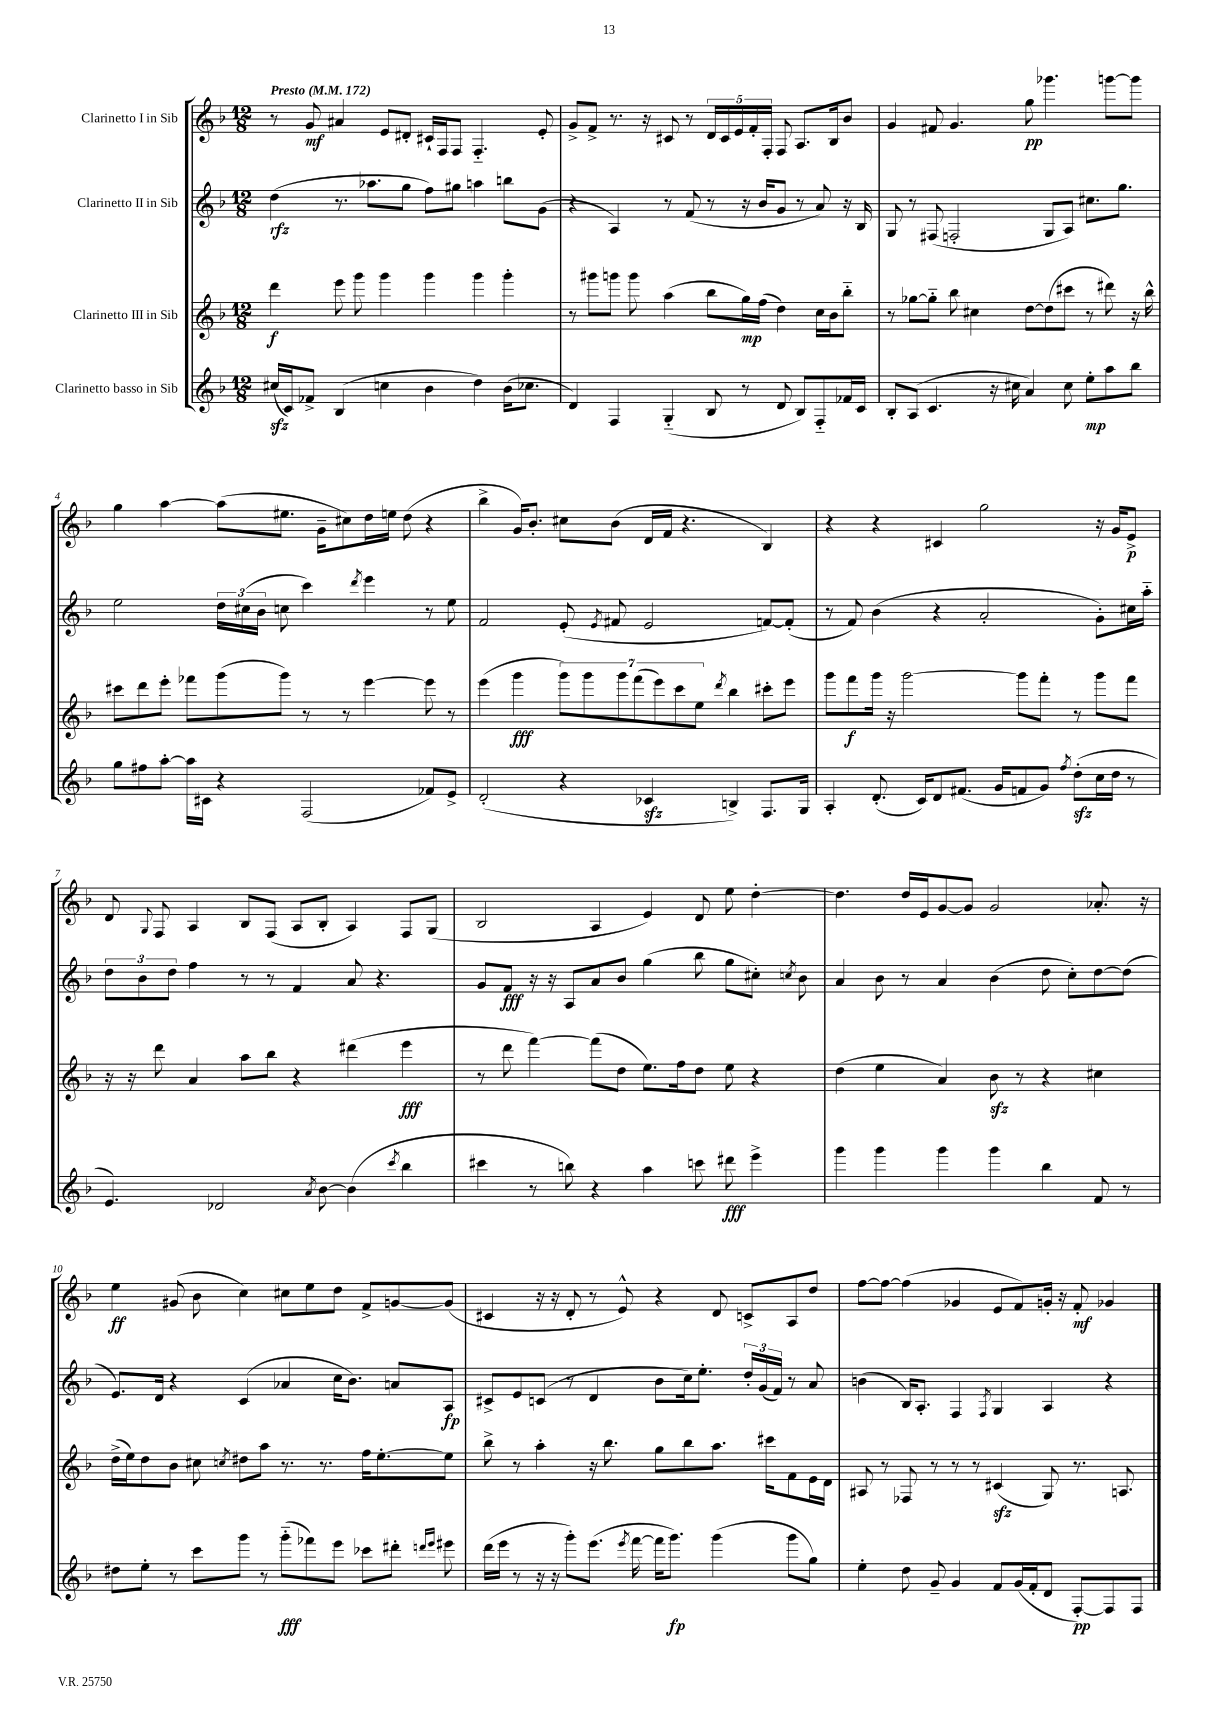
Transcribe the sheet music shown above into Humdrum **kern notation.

**kern	**dynam	**kern	**dynam	**kern	**dynam	**kern	**dynam
*part4	*part4	*part3	*part3	*part2	*part2	*part1	*part1
*staff4	*staff4	*staff3	*staff3	*staff2	*staff2	*staff1	*staff1
*I"Clarinetto basso in Sib	*	*I"Clarinetto III in Sib	*	*I"Clarinetto II in Sib	*	*I"Clarinetto I in Sib	*
*clefG2	*	*clefG2	*	*clefG2	*	*clefG2	*
*k[b-]	*	*k[b-]	*	*k[b-]	*	*k[b-]	*
*M12/8	*	*M12/8	*	*M12/8	*	*M12/8	*
*MM172	*	*MM172	*	*MM172	*	*MM172	*
=1	=1	=1	=1	=1	=1	=1	=1
!	!	!	!	!	!	!LO:TX:a:B:t=Presto	!
(16cc#Xzz/LL	.	4ddd\	f	(4dd\	rfz	8r	.
16c/J)	.	.	.	.	.	.	.
8f-X^/J	.	.	.	.	.	8g/	mf
(4B-/	.	8eee\	.	8.r	.	4a#X/	.
.	.	8ggg\	.	.	.	.	.
.	.	.	.	8.aa-X\L	.	.	.
4ccn\	.	4ggg\	.	.	.	8e/L	.
.	.	.	.	8gg\J	.	8d#X'/J	.
4b-\	.	4ggg\	.	8ff\L)	.	16c#X`/LL	.
.	.	.	.	.	.	16F/J	.
.	.	.	.	8gg#X\J	.	8F/J	.
4dd\)	.	4ggg\	.	4aan\	.	4.F/	.
(16b-\KL	.	4ggg'\	.	8bbn\L	.	.	.
8.cc-X\J	.	.	.	.	.	.	.
.	.	.	.	(8g\J	.	8e'/	.
=2	=2	=2	=2	=2	=2	=2	=2
4d/)	.	8r	.	4r	.	8g^/L	.
.	.	8ggg#X\L	.	.	.	8f^/J	.
4F/	.	8gggn\J	.	4A/)	.	8.r	.
.	.	8ggg\	.	.	.	.	.
.	.	.	.	.	.	16r	.
(4G/	.	(4aa\	.	8r	.	8c#X/	.
.	.	.	.	(8f/	.	8r	.
8B-/	.	8bb-\L	.	8r	.	20d/LL	.
.	.	.	.	.	.	20c#/	.
.	.	.	.	.	.	20e/	.
8r	.	16gg\L)	mp	16r	.	.	.
.	.	.	.	.	.	20f'/	.
.	.	(16ff\JJ	.	16b-/KL	.	.	.
.	.	.	.	.	.	20F'/JJ	.
8d/	.	4dd\)	.	8g/J	.	8F/	.
8B-/L)	.	.	.	8r	.	8.A/L	.
8F/	.	16cc\LL	.	8a/)	.	.	.
.	.	16b-\J	.	.	.	16B-/k	.
16f-X/L	.	8bb-\J	.	16r	.	8b-/J	.
16c/JJ	.	.	.	16B-/	.	.	.
=3	=3	=3	=3	=3	=3	=3	=3
8B-'/L	.	8r	.	8G/	.	4g/	.
(8A/J	.	[8gg-X\L	.	8r	.	.	.
4.c/	.	8gg-\J]	.	(8F#X/	.	8f#X/	.
.	.	8bb-\	.	2Fn'/	.	4.g/	.
.	.	4cc#X\	.	.	.	.	.
16r	.	.	.	.	.	.	.
16cc#X\	.	.	.	.	.	.	.
4a/)	.	[8dd\L	.	.	.	8gg\	pp
.	.	(8dd\]	.	8G/L	.	4.ggg-X\	.
8cc#\	.	8ccc#X\J	.	8A/J)	.	.	.
8ee'\L	mp	8r	.	8.cc#X\L	.	.	.
8aa\	.	8ddd#X\)	.	.	.	[8gggn\L	.
.	.	.	.	8.gg\J	.	.	.
8bb-\J	.	16r	.	.	.	8ggg\J]	.
.	.	16bb-^^\	.	.	.	.	.
!!LO:LB:g=z
=4	=4	=4	=4	=4	=4	=4	=4
8gg\L	.	8ccc#X\L	.	2ee\	.	4gg\	.
8ff#X\	.	8ddd\	.	.	.	.	.
[8aa'\J	.	8eee'\J	.	.	.	[4aa\	.
16aa\LL]	.	8fff-X\L	.	.	.	.	.
16c#X\JJ	.	.	.	.	.	.	.
4r	.	(8ggg\	.	24dd\LL	.	(8aa\L]	.
.	.	.	.	(24cc#X\	.	.	.
.	.	.	.	24b-\JJ	.	.	.
.	.	8ggg\J)	.	8ccn\	.	8.ee#X\J	.
(2F/	.	8r	.	4ccc\)	.	.	.
.	.	.	.	.	.	16g~\KL	.
.	.	8r	.	.	.	8cc#X\)	.
.	.	.	.	8qddd/	.	.	.
.	.	[4eee\	.	4eee\	.	16dd\L	.
.	.	.	.	.	.	16een\JJ	.
.	.	.	.	.	.	(8dd\	.
8f-X/L)	.	8eee\]	.	8r	.	4r	.
8e^/J	.	8r	.	8ee\	.	.	.
=5	=5	=5	=5	=5	=5	=5	=5
(2d'/	.	(4eee\	.	2f/	.	4bb-^\	.
.	.	4ggg\	fff	.	.	16g/KL)	.
.	.	.	.	.	.	8.b-'/J	.
4r	.	14ggg\L)	.	(8e'/	.	8cc#X\L	.
.	.	14ggg\	.	.	.	.	.
.	.	.	.	8qe/	.	.	.
.	.	.	.	8f#X/	.	(8b-\J	.
.	.	14ggg\	.	.	.	.	.
.	.	(14fff\	.	.	.	.	.
4c-Xzz/	.	.	.	2e/	.	16d/LL	.
.	.	14eee\)	.	.	.	.	.
.	.	.	.	.	.	16f/JJ	.
.	.	14ccc\	.	.	.	.	.
.	.	.	.	.	.	4.r	.
.	.	14ee\J	.	.	.	.	.
.	.	8qddd/	.	.	.	.	.
4Bn^/)	.	4bb-\	.	.	.	.	.
8.F/L	.	8ccc#X'\L	.	[8fn/L)	.	4B-/)	.
.	.	8eee\J	.	(8f'/J]	.	.	.
16G/Jk	.	.	.	.	.	.	.
=6	=6	=6	=6	=6	=6	=6	=6
4A'/	.	8ggg\L	.	8r	.	4r	.
.	.	8fff\	f	8f/)	.	.	.
(8.d'/	.	16ggg\Jk	.	(4b-\	.	4r	.
.	.	16r	.	.	.	.	.
.	.	[2ggg\	.	.	.	.	.
16c/KL)	.	.	.	.	.	.	.
8d/	.	.	.	4r	.	4c#X/	.
(8.f#X/J	.	.	.	.	.	.	.
.	.	.	.	2a'/	.	2gg\	.
16g/KL	.	.	.	.	.	.	.
8fn/	.	8ggg\L]	.	.	.	.	.
8g/J)	.	8fff'\J	.	.	.	.	.
8qff/	.	.	.	.	.	.	.
(8ddzz'\L	.	8r	.	.	.	.	.
16cc\L	.	8ggg\L	.	8g'\L)	.	16r	.
16dd\JJ	.	.	.	.	.	16g/KL	.
8r	.	8fff\J	.	16cc#X\L	.	8e^/J	p
.	.	.	.	16aa\JJ	.	.	.
!!LO:LB:g=z
=7	=7	=7	=7	=7	=7	=7	=7
4.e/)	.	16r	.	12dd\L	.	8d/	.
.	.	16r	.	.	.	.	.
.	.	.	.	12b-\	.	.	.
.	.	.	.	.	.	8qqG/	.
.	.	8ddd\	.	.	.	8F/	.
.	.	.	.	12dd\J	.	.	.
.	.	4a/	.	4ff\	.	4A/	.
2d-X/	.	.	.	.	.	.	.
.	.	8aa\L	.	8r	.	8B-/L	.
.	.	8bb-\J	.	8r	.	(8F/J	.
.	.	4r	.	4f/	.	8A/L	.
8qa/	.	.	.	.	.	.	.
[8b-\	.	.	.	.	.	8B-'/J	.
(4b-\]	.	(4ddd#X\	.	8a/	.	4A/)	.
.	.	.	.	4.r	.	.	.
8qccc/	.	.	.	.	.	.	.
4bb-\	.	4eee\	fff	.	.	8F/L	.
.	.	.	.	.	.	(8G/J	.
=8	=8	=8	=8	=8	=8	=8	=8
4ccc#X\	.	8r	.	8g/L	.	2B-/	.
.	.	8ddd\	.	8f/J	fff	.	.
8r	.	[4fff\)	.	16r	.	.	.
.	.	.	.	16r	.	.	.
8bbn\)	.	.	.	8A/L	.	.	.
4r	.	(8fff\L]	.	8a/	.	4A/	.
.	.	8dd\J	.	8b-/J	.	.	.
4aa\	.	8.ee\L)	.	(4gg\	.	4e/)	.
.	.	16ff\k	.	.	.	.	.
8cccn\	.	8dd\J	.	8bb-\	.	8d/	.
8ddd#X\	fff	8ee\	.	8gg\L	.	8ee\	.
4eee^\	.	4r	.	8cc#X'\J)	.	[4dd'\	.
.	.	.	.	8qccn/	.	.	.
.	.	.	.	8b-\	.	.	.
=9	=9	=9	=9	=9	=9	=9	=9
4ggg\	.	(4dd\	.	4a/	.	4.dd\]	.
4ggg\	.	4ee\	.	8b-\	.	.	.
.	.	.	.	8r	.	16dd/LL	.
.	.	.	.	.	.	16e/J	.
4ggg\	.	4a/)	.	4a/	.	[8g/	.
.	.	.	.	.	.	8g/J]	.
4ggg\	.	8b-zz\	.	(4b-\	.	2g/	.
.	.	8r	.	.	.	.	.
4bb-\	.	4r	.	8dd\	.	.	.
.	.	.	.	8cc'\L)	.	.	.
8f/	.	4cc#X\	.	[8dd\	.	8.a-X'/	.
8r	.	.	.	(8dd\J]	.	.	.
.	.	.	.	.	.	16r	.
!!LO:LB:g=z
=10	=10	=10	=10	=10	=10	=10	=10
8dd#X\L	.	(16dd^\LL	.	8.e/L)	.	4ee\	ff
.	.	16ee\J)	.	.	.	.	.
8ee'\J	.	8dd\	.	.	.	.	.
.	.	.	.	16d/Jk	.	.	.
8r	.	8b-\J	.	4r	.	(8g#X/	.
8ccc\L	.	8cc#X\	.	.	.	8b-\	.
.	.	8qccn/	.	.	.	.	.
8ggg\J	.	8dd#X\L	.	(4c/	.	4cc\)	.
8r	.	8aa\J	.	.	.	.	.
(8ggg\L	fff	8.r	.	4a-X/	.	8cc#X\L	.
8fff-X\)	.	.	.	.	.	8ee\	.
.	.	8.r	.	.	.	.	.
8eee\J	.	.	.	16cc\KL	.	8dd\J	.
.	.	.	.	8.b-\J)	.	.	.
8ccc-X\L	.	16ff\KL	.	.	.	8f^/L	.
.	.	[8.ee'\	.	.	.	.	.
8ddd#X'\J	.	.	.	8an/L	.	[8gn/	.
16qqdddn/LL	.	.	.	.	.	.	.
16qqeee/JJ	.	.	.	.	.	.	.
8eee#X\	.	8ee\J]	.	8A/J	fp	(8g/J]	.
=11	=11	=11	=11	=11	=11	=11	=11
(16ddd\LL	.	8bb-^\	.	8c#X^/L	.	4c#X/	.
16eee\JJ	.	.	.	.	.	.	.
8r	.	8r	.	8e/	.	.	.
16r	.	4aa'\	.	(8cn/J	.	16r	.
16r	.	.	.	.	.	16r	.
8ggg'\L)	.	.	.	8r	.	8d'/	.
(8.eee\J	.	16r	.	4d/	.	8r	.
.	.	8.bb-\	.	.	.	.	.
.	.	.	.	.	.	8e^^/)	.
8qeee/	.	.	.	.	.	.	.
[16fff\	.	.	.	.	.	.	.
16fff\KL]	.	8gg\L	.	8b-\L	.	4r	.
8.ggg\J)	fp	.	.	.	.	.	.
.	.	8bb-\	.	16cc\k)	.	.	.
.	.	.	.	8.ee'\J	.	.	.
(4ggg\	.	8.aa\J	.	.	.	8d/	.
.	.	.	.	24dd'/LL	.	8cn^/L	.
.	.	.	.	(24g/	.	.	.
.	.	16ccc#X\KL	.	.	.	.	.
.	.	.	.	24f/JJ)	.	.	.
8ggg\L	.	8f\	.	8r	.	8A/	.
8gg\J)	.	16e\L	.	8a/	.	8dd/J	.
.	.	16d\JJ	.	.	.	.	.
=12	=12	=12	=12	=12	=12	=12	=12
4ee'\	.	8A#X/	.	(4bn\	.	[8ff\L	.
.	.	8r	.	.	.	8ff\J_	.
8dd\	.	8F-X/	.	16B-/KL)	.	(4ff\]	.
.	.	.	.	8.A'/J	.	.	.
8g~/	.	8r	.	.	.	.	.
4g/	.	8r	.	4F/	.	4g-X/	.
.	.	8r	.	.	.	.	.
.	.	.	.	8qF/	.	.	.
8f/L	.	(4c#Xzz/	.	4G/	.	8e/L	.
(16g/L	.	.	.	.	.	8f/)	.
16f'/J	.	.	.	.	.	.	.
8d/J	.	8G/)	.	4A/	.	16gn'/Jk	.
.	.	.	.	.	.	16r	.
[8F'/L)	pp	8.r	.	.	.	8f'/	mf
8F/]	.	.	.	4r	.	4g-X/	.
.	.	8.An/	.	.	.	.	.
8F/J	.	.	.	.	.	.	.
==	==	==	==	==	==	==	==
*-	*-	*-	*-	*-	*-	*-	*-
